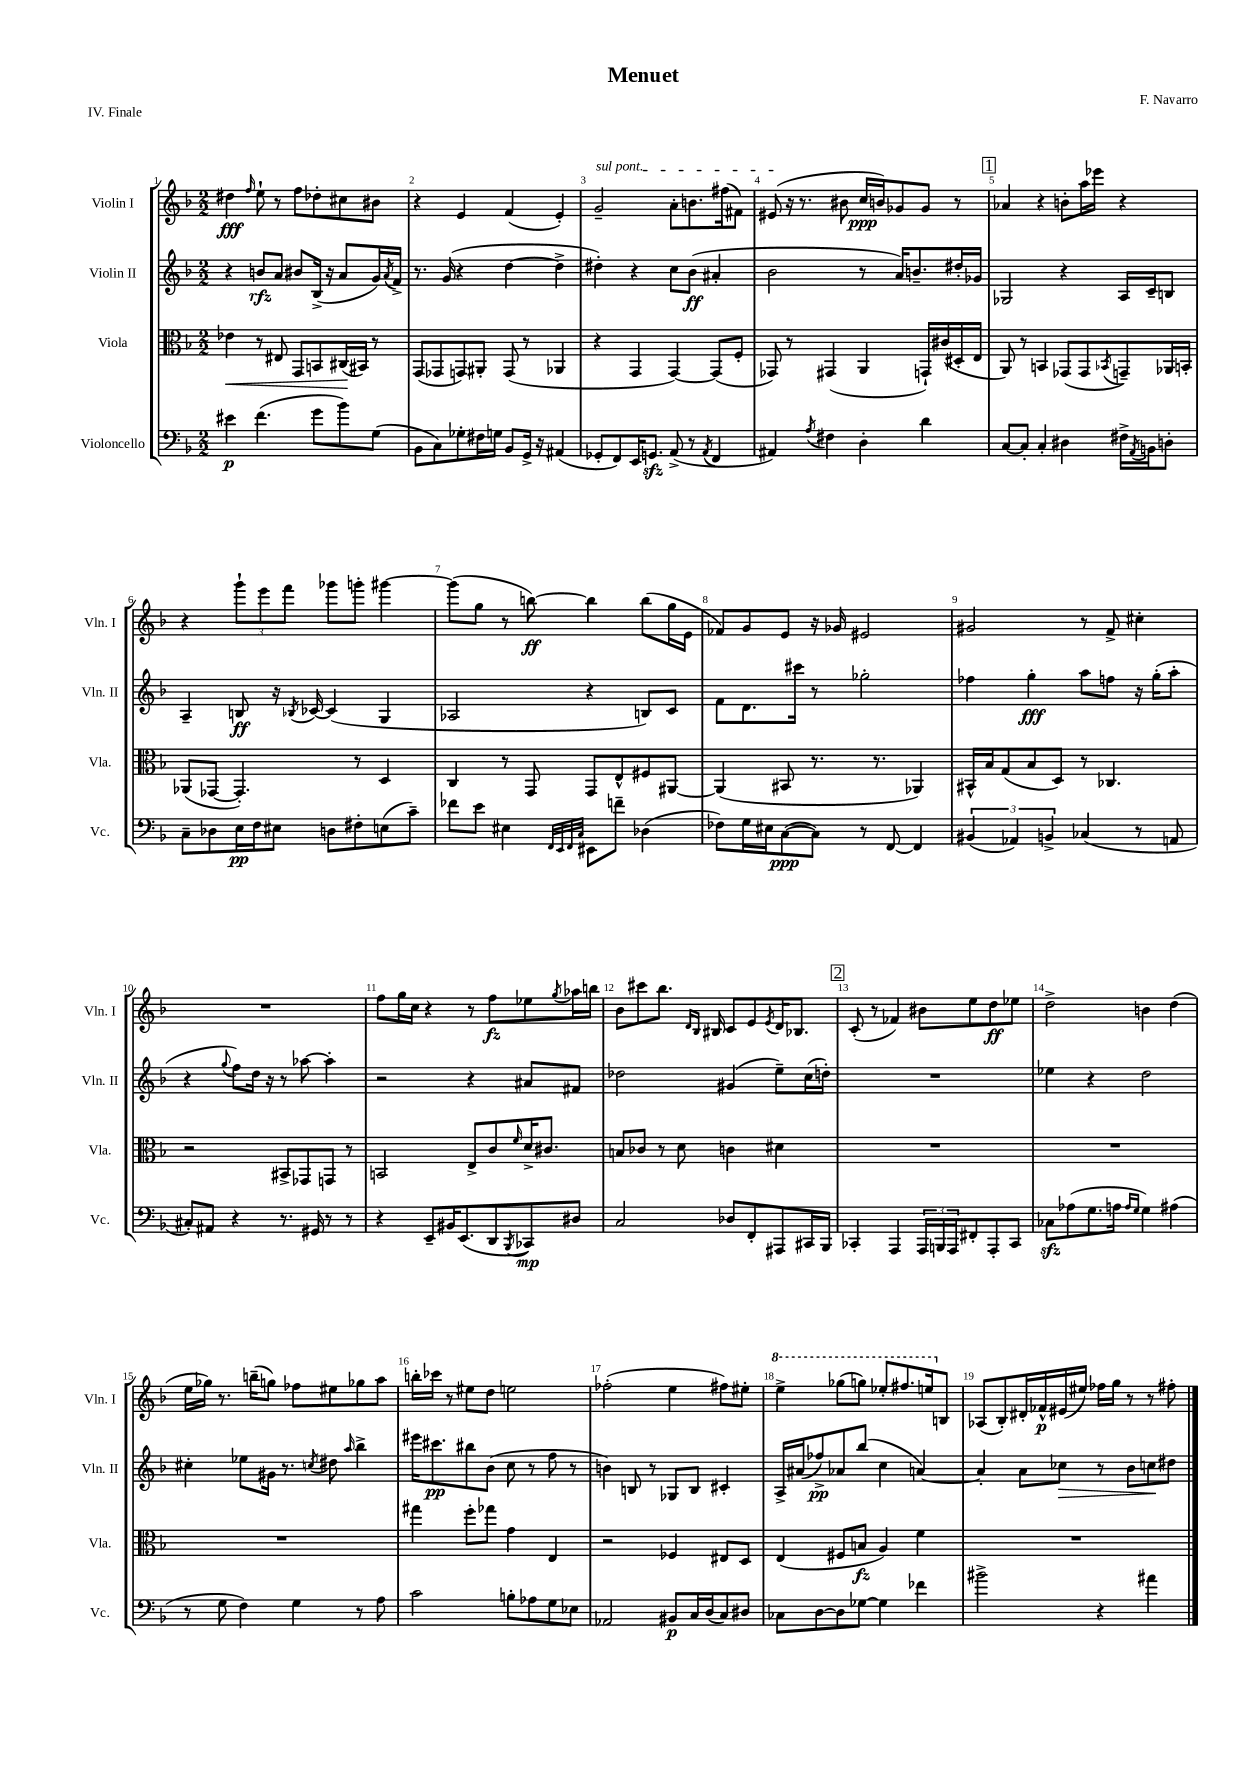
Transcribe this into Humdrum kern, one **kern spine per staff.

**kern	**kern	**kern	**kern
*staff4	*staff3	*staff2	*staff1
*clefF4	*clefC3	*clefG2	*clefG2
*k[b-]	*k[b-]	*k[b-]	*k[b-]
*M2/2	*M2/2	*M2/2	*M2/2
4e#	4e-	4r	4dd#
.	.	.	16qqff
(4.f	8r	8b	8ee`
.	8E#	8a	8r
.	8GG	8b#	8ff
8g	8BB	(16B-^	8dd-'
.	.	16r	.
8b-)	(16C#	8a	8cc#
.	16BB#)	.	.
(8G	8r	16g)	8b#
.	.	8qa	.
.	.	16f^	.
=	=	=	=
8BB-	(8GG	8.r	4r
8C)	8GG-	.	.
.	.	(16g	.
8G-'	8GG)	4r	4e
16F#	8AA#'	.	.
16G	.	.	.
8BB-	(8GG	[4dd	(4f
16GG^	8r	.	.
16r	.	.	.
(4AA#	4AA-	4dd^]	4e')
=	=	=	=
8GG-'	4r	4dd#')	2g~
8FF)	.	.	.
16EE	4GG	4r	.
8.GG	.	.	.
(8AA^	[4GG)	8cc	8a'
8r	.	(8b-	8.b
8qAA	.	.	.
4FF	(8GG]	4a#'	.
.	.	.	(16ff#
.	8F'	.	8f#)
=	=	=	=
4AA#)	8GG-)	2b-	(8e#
.	8r	.	16r
.	.	.	8.r
8qA	.	.	.
4F#	(4GG#	.	.
.	.	.	8b#
4D'	4AA	8r	16cc
.	.	.	16b)
.	.	16a)	8g-
.	.	8.b~	.
4d	16GG`)	.	8g-
.	(16c#	.	.
.	16D#'	16dd#'	8r
.	16E	16g-	.
=	=	=	=
[8C	8AA)	2G-	4a-
8C']	8r	.	.
4C'	4BB	.	4r
4D#	(8GG-	4r	8b'
.	8GG-	.	16aa
.	.	.	16eee-
.	8qBB-	.	.
16F#^	8GG~)	16A	4r
8qAA	.	.	.
16BB	.	16c~	.
8D'	16AA-	8B	.
.	16BB'	.	.
=	=	=	=
8C~	(8AA-	4A~	4r
8D-	[8GG-	.	.
16E	4.GG-'])	8B	12ggg`
16F	.	.	.
.	.	.	12eee
8E#	.	16r	.
.	.	.	12fff
.	.	8qB-	.
.	.	[16c-	.
8D	.	(4c-]	8ggg-
8F#'	8r	.	8ggg'
(8E	4D	4G	[4ggg#
8c~)	.	.	.
=	=	=	=
8f-	4C	2A-	(8ggg#]
8e	.	.	8gg
4E#	8r	.	8r
.	8GG	.	[8bb)
32qqFF	.	.	.
32qqEE	.	.	.
32qqFF	.	.	.
32qqC	.	.	.
8EE#	8GG	4r	4bb]
8f~	8E^^	.	.
(4D-	8F#	8B)	(8bb
.	[8AA#	8c	16gg
.	.	.	16e
=	=	=	=
8F-)	(4AA#]	8f	8f-)
16G	.	8.d	8g
16E#	.	.	.
([8C	8BB#	.	8e
.	.	16ccc#	.
8C])	8.r	8r	16r
.	.	.	16g-
8r	.	2gg-'	2e#
.	8.r	.	.
[8FF	.	.	.
4FF]	4AA-)	.	.
=	=	=	=
(6BB#	16BB#^^	4ff-	2g#
.	16B-	.	.
.	(8G	.	.
6AA-)	.	.	.
.	8B-	4gg'	.
6BB^	.	.	.
.	8D)	.	.
(4C-	8r	8aa	8r
.	4.C-	8ff	8f^
8r	.	16r	4cc#'
.	.	(16gg'	.
8AA	.	8aa'	.
=	=	=	=
8C#')	2r	4r	1r
8AA#	.	.	.
.	.	8qqgg	.
4r	.	8ff)	.
.	.	16dd	.
.	.	16r	.
8.r	8BB#^	8r	.
.	8GG-	[8aa-	.
16GG#	.	.	.
8r	8GG	4aa-']	.
8r	8r	.	.
=	=	=	=
4r	2BB	2r	8ff
.	.	.	16gg
.	.	.	16cc
8EE~	.	.	4r
16BB#	.	.	.
(8.EE	.	.	.
.	8E^	4r	8r
8DD	8c	.	8ff
8qBBB-	16qqf	.	.
8CC-)	16d^	8a#	8ee-
.	8.c#	.	.
.	.	.	8qgg
8D#	.	8f#	16aa-
.	.	.	16bb
=	=	=	=
2C	8B	2dd-	8b-
.	8c-	.	8ccc#
.	8r	.	8.bb-
.	8d	.	.
.	.	.	16qqd
.	.	.	16qqB-
.	.	.	16B#
8D-	4c	(4g#	8c
8FF'	.	.	8e
.	.	.	8qe
8AAA#	4d#	8ee~)	16d
.	.	.	8.B-
16CC#	.	(16cc	.
16BBB-	.	16dd')	.
=	=	=	=
4CC-'	1r	1r	(8c'
.	.	.	8r
4AAA	.	.	4f-)
24AAA	.	.	8b#
24BBB	.	.	.
24AAA	.	.	.
8FF#'	.	.	8ee
8AAA'	.	.	8dd
8CC-	.	.	8ee-
=	=	=	=
8C-	1r	4ee-	2dd^
(8A-	.	.	.
8.G	.	4r	.
16A	.	.	.
16qqA	.	.	.
16qqG	.	.	.
4G)	.	2dd	4b
(4A#	.	.	(4dd
=	=	=	=
8r	1r	4cc#'	16ee
.	.	.	16gg-)
8G	.	.	8.r
4F)	.	8ee-	.
.	.	.	(16bb~
.	.	16g#	8gg)
.	.	8.r	.
4G	.	.	8ff-
.	.	8qcc	.
.	.	8dd#	8ee#
.	.	16qqaa	.
8r	.	4bb-^	8gg-
8A	.	.	8aa
=	=	=	=
2c	4gg#	16eee#	16bb'
.	.	8.ccc#	16ccc-
.	.	.	8r
.	8ff'	8bb#	8ee#
.	8gg-	(8b-	8dd
8B'	4g	8cc	2ee
8A-	.	8r	.
8G	4E	8ff	.
8E-	.	8r	.
=	=	=	=
2AA-	2r	4b)	(2ff-'
.	.	8B	.
.	.	8r	.
8BB#	4F-	8G-	4ee
16C	.	8B	.
(16D	.	.	.
8C)	8E#	4c#'	8ff#)
8D#	8D	.	8ee#'
=	=	=	=
8C-	(4E	16A^	4eee^
.	.	(16a#	.
[8D	.	8ff-^)	.
8D]	8F#	8a-	(8ggg-
[8G-	8B	(8bb-	8ggg)
4G-]	4A)	4cc	8eee-'
.	.	.	8.fff#
4f-	4f	[4a)	.
.	.	.	16eee
.	.	.	8B
=	=	=	=
2b#^	1r	4a']	(8A-
.	.	.	8B-')
.	.	8a	16d#'
.	.	.	16f-^^
.	.	8cc-	(16e#
.	.	.	16ee#)
4r	.	8r	16ff-
.	.	.	16gg
.	.	8b-	8r
4a#	.	8cc	8r
.	.	8dd#	8ff#'
==	==	==	==
*-	*-	*-	*-
